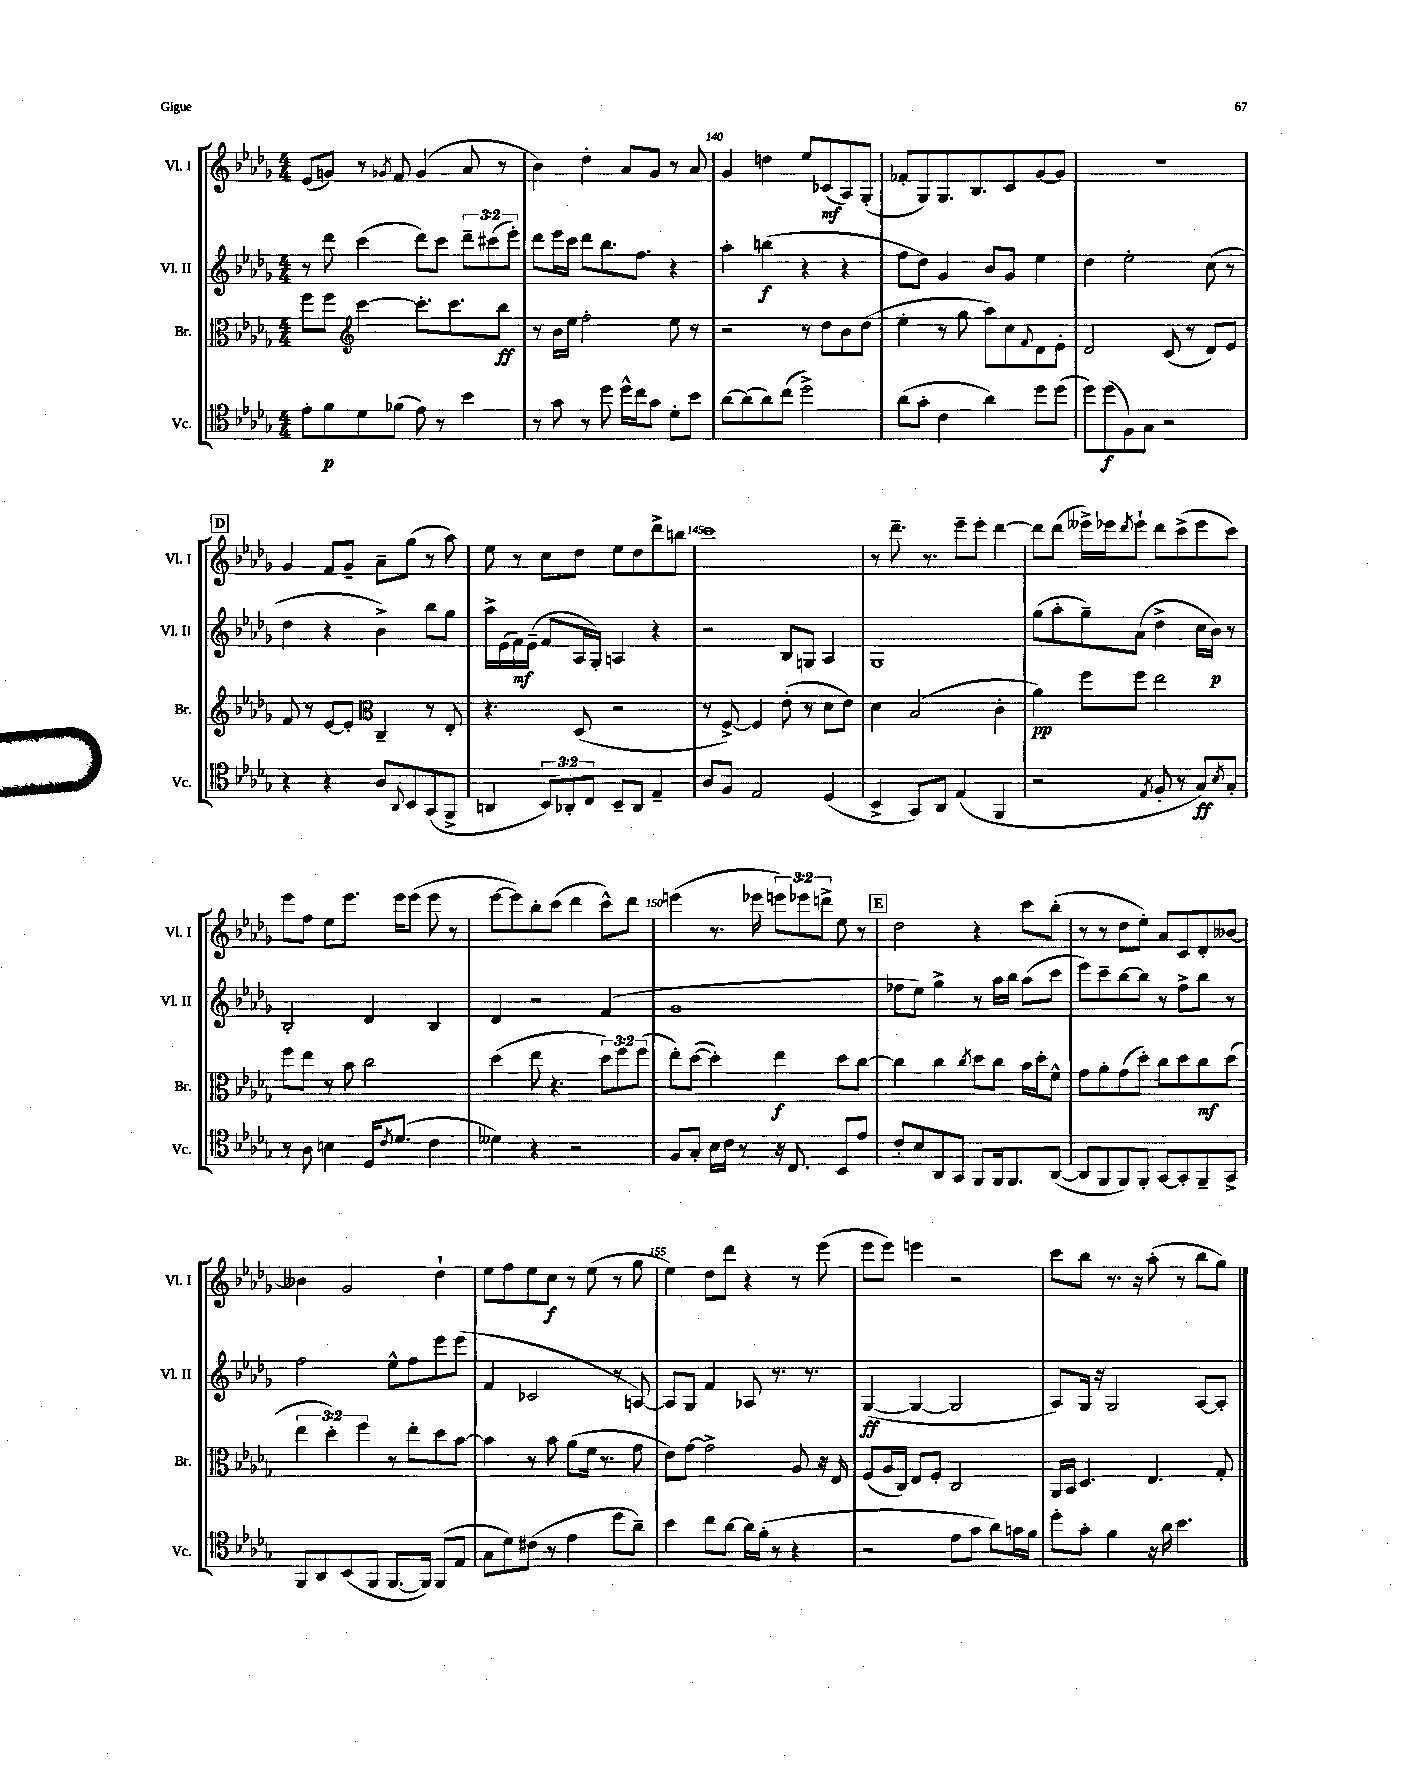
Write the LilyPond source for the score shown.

<<
\new StaffGroup <<
\new Staff = "s0" \with { instrumentName = "Vl. I" shortInstrumentName = "Vl. I" } {
    \clef treble \key des \major \numericTimeSignature \time 4/4 \override Staff.TupletNumber.text = #tuplet-number::calc-fraction-text
    ees'8( g'8) r8 \acciaccatura { ges'8 } f'8 ges'4( aes'8 r8 |
    bes'4) des''4-. aes'8 ges'8 r8 aes'8 |
    ges'4 d''4 ees''8 ces'8\mf( aes8) ges8-.( |
    fes'8-. ges8) ges8. bes8. c'8 ges'8~ ges'8 |
    R1 |
    \mark \markup { \box "D" } ges'4 f'8 ges'8-- aes'8-- ges''8( r8 aes''8) |
    ees''8 r8 c''8 des''8 ees''8 des''8 des'''8-> b''8 |
    c'''1 |
    r8 des'''8.-- r8. ees'''8-- ees'''8-. des'''4~ |
    des'''8 des'''8( eeses'''16->) ees'''16 \acciaccatura { des'''8 } ees'''8-! des'''8 c'''8->( ees'''8 c'''8) |
    ees'''8 f''8 ees''8 ees'''8. ees'''16 ees'''8( ees'''8 r8 |
    ees'''8~ ees'''8) bes''8-. c'''8( des'''4 c'''8-^) des'''8 |
    e'''4( r8. ees'''16 \tuplet 3/2 { e'''8) ees'''8 d'''8-> } ees''8 r8 |
    \mark \markup { \box "E" } des''2 r4 c'''8 bes''8-.( |
    r8 r8 des''8 ees''8-.) aes'8 c'8 des'8-. beses'8~ |
    beses'4 ges'2 des''4-! |
    ees''8 f''8 ees''8 c''8\f r8 ees''8( r8 ges''8 |
    ees''4) des''8 des'''8 r4 r8 ees'''8( |
    ees'''8 ees'''8) e'''4 r2 |
    c'''8 bes''8 r8. r16 aes''8-.( r8 bes''8 ges''8) \bar "|." |
}
\new Staff = "s1" \with { instrumentName = "Vl. II" shortInstrumentName = "Vl. II" } {
    \clef treble \key des \major \numericTimeSignature \time 4/4 \override Staff.TupletNumber.text = #tuplet-number::calc-fraction-text
    r8 des'''8 c'''4( des'''8) c'''8 \tuplet 3/2 { des'''8-- cis'''8( ees'''8-.) } |
    des'''8 ees'''16 c'''16 des'''8 bes''8. f''8. r4 |
    aes''4-. b''4\f( r4 r4 |
    f''8 des''8) ges'4 bes'8 ges'8 ees''4 |
    des''4 ees''2-. c''8( r8 |
    \mark \markup { \box "D" } des''4 r4 bes'4->) bes''8 ges''8 |
    aes''16-> ees'16( f'16\mf) ees'16--( f'8 aes16 ges16-.) a4 r4 |
    r2 bes8 g8 aes4 |
    ges1 |
    ges''8( aes''8-. ges''8--) aes'8( des''4-> c''16 bes'16\p) r8 |
    bes2-. des'4 bes4 |
    des'4 r2 f'4( |
    ges'1 |
    \mark \markup { \box "E" } fes''8 ees''8) ges''4-> r8 aes''16 bes''16 aes''8( c'''8 |
    ees'''8) c'''8-- bes''8~ bes''8 r8 f''8-> bes''8 r8 |
    f''2 ees''8-^ f''8 ees'''8 ees'''8( |
    f'4 ces'2 r8 a8~) |
    a8 ges8 f'4 aes8 r8. r8. |
    ges4~\ff( ges4~ ges2 |
    aes8) ges16 r16 ges2 aes8~ aes8-. \bar "|." |
}
\new Staff = "s2" \with { instrumentName = "Br." shortInstrumentName = "Br." } {
    \clef alto \key des \major \numericTimeSignature \time 4/4 \override Staff.TupletNumber.text = #tuplet-number::calc-fraction-text
    f''8 f''8 \clef treble c'''4~ c'''8.-. c'''8. bes''8\ff |
    r8 bes'16 ees''16 f''2-. ees''8 r8 |
    r2 r8 des''8 bes'8 des''8( |
    ees''4-. r8 ges''8 aes''8) c''8 \appoggiatura { f'8 } des'8 ees'8-. |
    des'2 c'8( r8 des'8) ees'8 |
    \mark \markup { \box "D" } f'8 r8 ees'8~ ees'8-. \clef alto c4-- r8 ees8-. |
    r4. des8( r2 |
    r8 f8~->) f4 ees'8-.( r8 des'8 ees'8) |
    des'4 bes2( c'4-. |
    aes'4\pp) f''8 f''8 ees''2 |
    f''8 ees''8 r8 bes'8 c''2 |
    des''4( ees''8 r4. \tuplet 3/2 { des''8) f''8 f''8( } |
    ees''8-.) des''8~( des''4-.) ees''4\f des''8 c''8~ |
    \mark \markup { \box "E" } c''4 c''4 \acciaccatura { c''8 } des''8 c''8 bes'16 des''16-. f'8-^ |
    ges'8 aes'8-. ges'8( des''8-.) c''8 des''8 c''8\mf des''8( |
    \tuplet 3/2 { ees''4 des''4-.) f''4 } r8 ees''8-. des''8 bes'8~ |
    bes'4 r8 bes'8 aes'8( f'16 r8. ges'8 |
    ees'8) ges'8~ ges'2-> aes8 r16 ees16 |
    f8( aes16 c16) ees8 f8-. c2 |
    aes,16 bes,16 des4. ees4. ges8-. \bar "|." |
}
\new Staff = "s3" \with { instrumentName = "Vc." shortInstrumentName = "Vc." } {
    \clef tenor \key des \major \numericTimeSignature \time 4/4 \override Staff.TupletNumber.text = #tuplet-number::calc-fraction-text
    ees'8-. f'8\p des'8 fes'8( ees'8) r8 bes'4 |
    r8 ges'8 r8 des''8 des''16-^ c''16 ges'8 des'8-. bes'8 |
    aes'8~ aes'8( aes'8) c''8( des''2->) |
    aes'8( ges'8-. c'4 aes'4) des''8 des''8( |
    des''8) des''8\f( f8) ges8 r2 |
    \mark \markup { \box "D" } r4 r4 aes8 \appoggiatura { aes,8 } bes,8 ges,8( f,8-> |
    a,4 \tuplet 3/2 { bes,8) aes,8-. c8 } bes,8-- aes,8 ees4-- |
    aes8 f8 ees2 des4( |
    bes,4-> ges,8) aes,8 ees4( f,4 |
    r2 \acciaccatura { ees8 } f8-. r8 ges8\ff) \acciaccatura { bes8 } ges8-. |
    r8 aes8 b4 des16 \acciaccatura { c'8 } des'8.( c'4 |
    deses'4) r4 r2 |
    f8 ges8-. bes16 c'16 r8 r16 c8. bes,8 ees'8 |
    \mark \markup { \box "E" } c'8-. bes8 aes,8 ges,8 f,8 f,16 f,8. aes,8~( |
    aes,8 f,8 f,8) f,8-. ges,8~ ges,8-. f,8-- ges,8-> |
    f,8 aes,8 bes,8( f,8 f,8.~ f,16) f,8( ees8 |
    ges8 des'8) cis'8( r8 ees'4 des''8 aes'8--) |
    bes'4 c''8 aes'8~ aes'16 f'16-.( r8 r4 |
    r2 ees'8 ges'8 aes'8) g'16 f'16 |
    des''8-. ges'8-. f'4 r16 aes'16 bes'4. \bar "|." |
}
>>
>>
\layout { \context { \Score currentBarNumber = #138 \override BarNumber.break-visibility = ##(#f #t #t) barNumberVisibility = #(every-nth-bar-number-visible 5) } }
